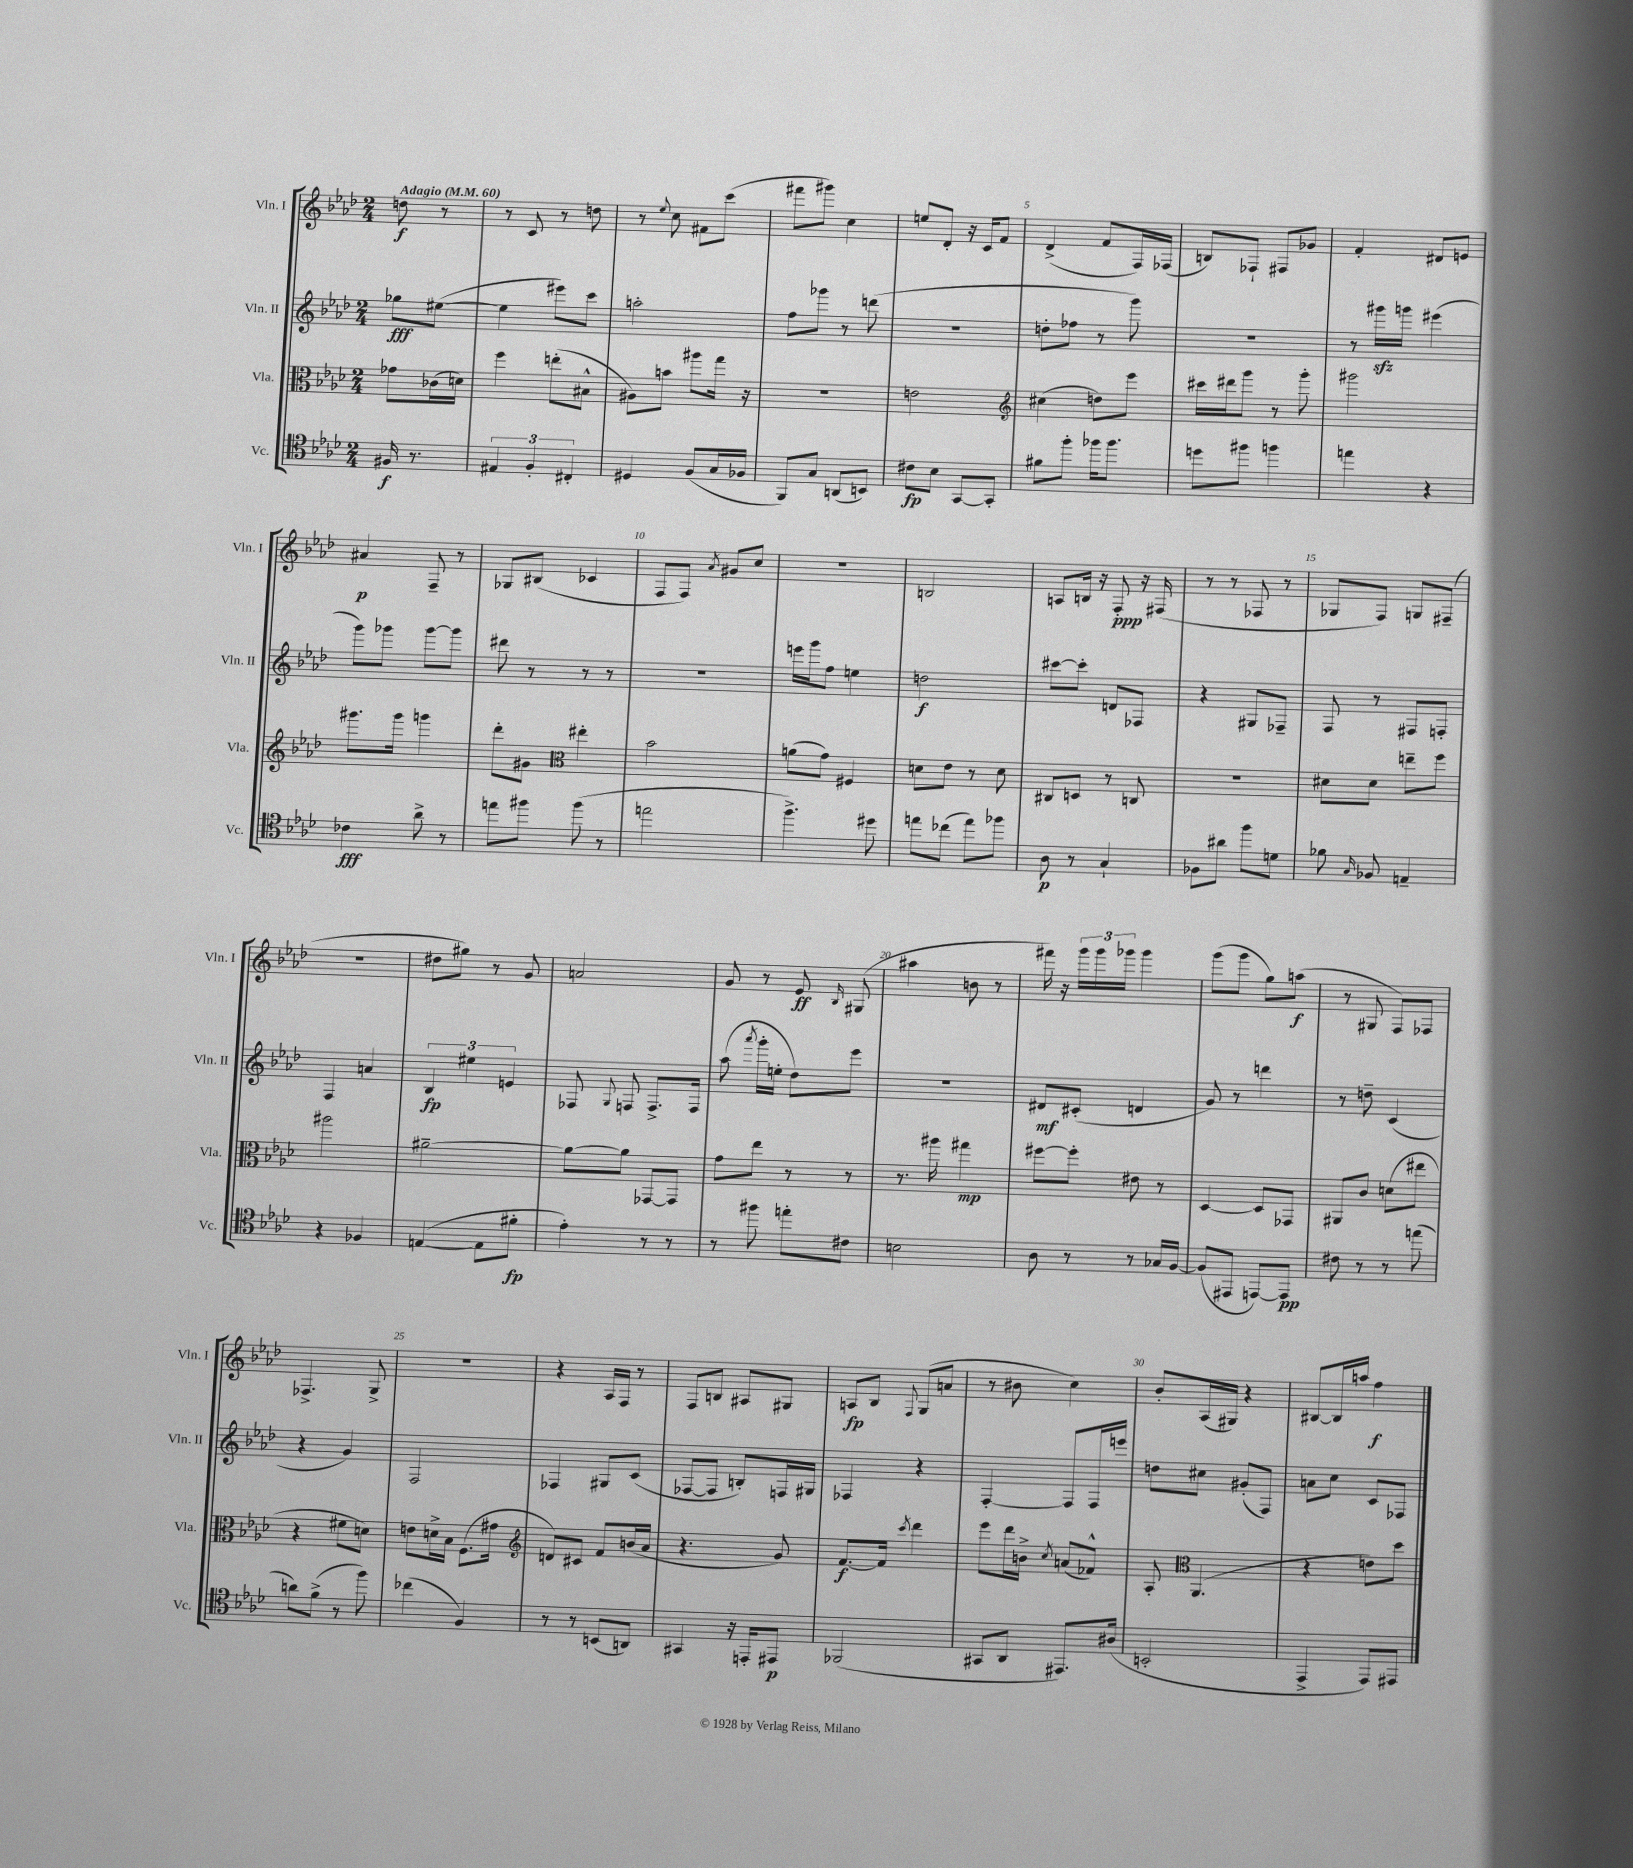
<<
\new StaffGroup <<
\new Staff = "s0" \with { instrumentName = "Vln. I" shortInstrumentName = "Vln. I" } {
    \clef treble \key aes \major \numericTimeSignature \time 2/4 \partial 4 \tempo "Adagio" 4 = 60
    \autoBeamOff d''8\f r8 |
    r8 c'8 r8 d''8 |
    r8 \appoggiatura { ees''8 } c''8 fis'8[ c'''8]( |
    fis'''8[ gis'''8]) c''4 |
    e''8[ des'8]-. r16 c'16[ f'8] |
    des'4->( f'8[ f16) fes16]( |
    b8[) fes8]-! fis8[ ges'8] |
    f'4-. dis'8[ e'8] |
    ais'4\p f8-- r8 |
    ges8[ bis8]( ces'4 |
    f8[ f8]) \acciaccatura { aes'8 } gis'8[ c''8] |
    R2 |
    b2 |
    a8[ b16] r16 f8-.\ppp r16 fis16( |
    r8 r8 fes8 r8 |
    ges8[ f8]) g8[ fis8]--( |
    R2 |
    dis''8[ gis''8]) r8 g'8 |
    a'2 |
    g'8 r8 ees'8\ff \grace { bes16 } gis8( |
    ais''4 b'8 r8 |
    fis'''16) r16 \tuplet 3/2 { g'''16[ g'''16 ges'''16] } ges'''4 |
    g'''8[( g'''8] g''8[) a''8]\f( |
    r8 gis8 f8[) fes8] |
    fes4.-> g8-> |
    R2 |
    r4 aes16[ f16] r8 |
    f8[ b8] ais8[ gis8] |
    a8[\fp bes8] \appoggiatura { f8 } g8[( a'8] |
    r8 bis'8 c''4) |
    bes'8[-. aes16( gis16]) r4 |
    bis8[~ bis16 a''16] f''4\f \bar "|." |
}
\new Staff = "s1" \with { instrumentName = "Vln. II" shortInstrumentName = "Vln. II" } {
    \clef treble \key aes \major \numericTimeSignature \time 2/4 \partial 4
    \autoBeamOff ges''8[\fff eis''8]~( |
    eis''4 eis'''8[) c'''8] |
    a''2-. |
    f''8[ ges'''8] r8 d'''8( |
    r2 |
    d''8[-. fes''8] r8 g'''8) |
    R2 |
    r8 gis'''16[\sfz g'''16] eis'''4( |
    g'''8[) ges'''8] ges'''8[~ ges'''8] |
    dis'''8 r8 r8 r8 |
    r2 |
    e'''16[ g'''16 f''8] e''4 |
    d''2\f |
    cis'''8[~ cis'''8]-. d'8[ fes8] |
    r4 gis8[ fes8]-- |
    f8 r8 fis8[ f8]-. |
    f4 a'4 |
    \tuplet 3/2 { bes4\fp eis''4 e'4 } |
    fes8 \appoggiatura { g8 } f8 f8.[-> f16] |
    aes''8( \acciaccatura { aes'''8 } g'''16[-. e''16]-. des''8[) ees'''8] |
    R2 |
    dis'8[\mf cis'8]-.( d'4 |
    g'8) r8 d'''4 |
    r8 d''8-- c'4( |
    r4 g'4) |
    f2 |
    fes4 gis8[ c'8]( |
    fes8[~ fes8] b8[-.) f16 gis16] |
    fes4 r4 |
    f4~-. f8[ f16 e'''16] |
    d''8[ cis''8] gis'8[-.( f8]) |
    a'8[ c''8] c'8[ fes8] \bar "|." |
}
\new Staff = "s2" \with { instrumentName = "Vla." shortInstrumentName = "Vla." } {
    \clef alto \key aes \major \numericTimeSignature \time 2/4 \partial 4
    \autoBeamOff ges'8[ ces'16( d'16]) |
    f''4 e''8[-.( bis8]-^ |
    ais8[) b'8] ais''8[ g''16] r16 |
    r2 |
    e'2 |
    \clef treble cis''4( d''8[) ees'''8] |
    cis'''16[ dis'''16 g'''8] r8 g'''8-. |
    gis'''2 |
    gis'''8.[ gis'''16] g'''4 |
    des'''8[-. gis'8] \clef alto eis''4-. |
    bes'2 |
    a'8[( g'8]) fis4 |
    d'8[ ees'8] r8 d'8 |
    cis8[ d8] r8 c8 |
    r2 |
    dis'8[ dis'8] e''8[-- f''8] |
    ais''2 |
    ais'2~-- |
    ais'8[~ ais'8] ges,8[~ ges,8] |
    g'8[ ees''8] r8 r8 |
    r8. ais''16 gis''4\mp |
    fis''8[~ fis''8]-. eis'8 r8 |
    des4~ des8[ ges,8] |
    ais,8[ c'8] d'8[( eis''8] |
    r4 fis'8[ d'8]) |
    e'8[ d'16-> bes16] f8.[( gis'16] |
    \clef treble d'8[) cis'8] f'8[ b'16( aes'16] |
    r4. g'8) |
    f'8.[~\f f'16] \acciaccatura { c'''8 } des'''4 |
    ees'''8[ des'''16 b'16]-> \acciaccatura { c''8 } a'8[( fes'8]-^) |
    aes8-. \clef alto aes,4.( |
    r4 e'8[) des''8] \bar "|." |
}
\new Staff = "s3" \with { instrumentName = "Vc." shortInstrumentName = "Vc." } {
    \clef tenor \key aes \major \numericTimeSignature \time 2/4 \partial 4
    \autoBeamOff fis16\f r8. |
    \tuplet 3/2 { eis4 f4-. cis4-. } |
    dis4 f8[( g16 fes16] |
    f,8[) g8] a,8[( b,8]) |
    cis'8[\fp bes8] g,8[~ g,8]-. |
    fis'8[ f''8]-. fes''16[ fes''8.] |
    d''8[ fis''8] f''4 |
    e''4 r4 |
    ces'4\fff aes'8-> r8 |
    e''8[ fis''8] fis''8( r8 |
    e''2 |
    f''4.->) dis''8 |
    e''8[ ces''8]( e''8[) fes''8] |
    aes8\p r8 g4-! |
    fes8[ ais'8] f''8[ d'8] |
    fes'8 \grace { g16 } fes8 e4-- |
    r4 fes4 |
    e4~( e8[ fis'8]-.\fp |
    ees'4-.) r8 r8 |
    r8 fis''8 e''8[-. cis'8] |
    b2 |
    aes8 r8 r8 ges16[ f16]~ |
    f8[( eis,8] e,8[~) e,8]\pp |
    cis'8 r8 r8 e''8( |
    a'8[) f'8]->( r8 f''8) |
    ces''4( f4) |
    r8 r8 b,8[( a,8]) |
    gis,4 r16 e,16[-. eis,8]\p |
    fes,2( |
    gis,8[ aes,8] eis,8.[) ais16]( |
    b,2-. |
    ees,4-> ees,8[) eis,8] \bar "|." |
}
>>
>>
\layout { \context { \Score \override BarNumber.break-visibility = ##(#f #t #t) barNumberVisibility = #(every-nth-bar-number-visible 5) } }
